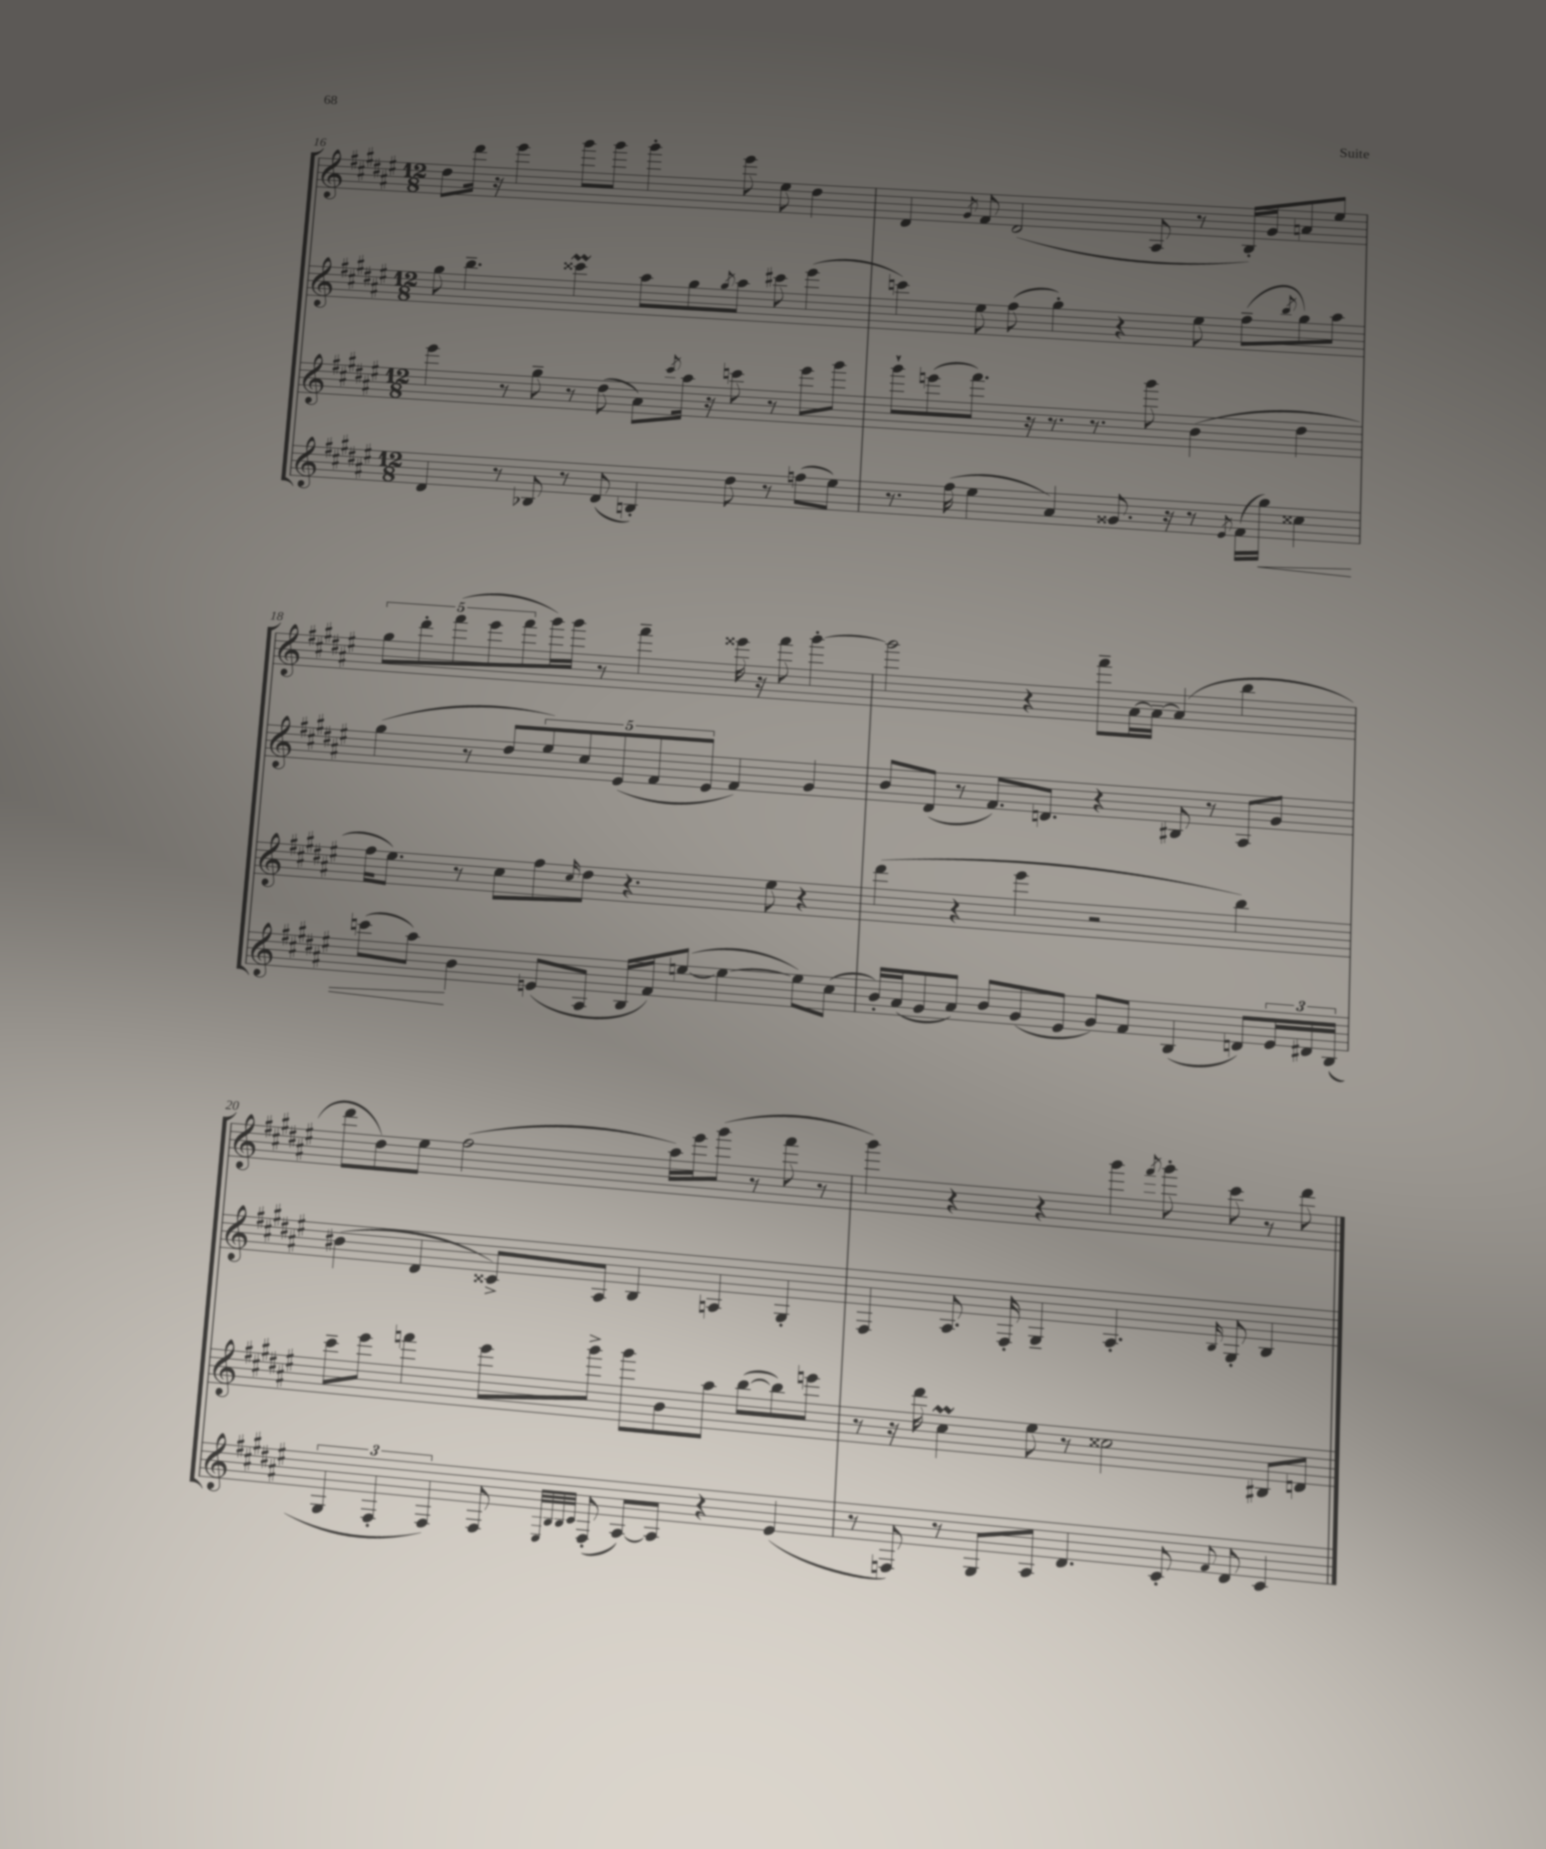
<<
\new StaffGroup <<
\new Staff = "s0" {
    \clef treble \key fis \major \numericTimeSignature \time 12/8
    dis''8 dis'''16 r16 eis'''4 gis'''8 gis'''8 gis'''4-. eis'''8 eis''8 dis''4 |
    dis'4 \acciaccatura { gis'8 } fis'8 dis'2( ais8 r8 b16-.) gis'16 a'8 eis''8 |
    \tuplet 5/4 { gis''8 dis'''8-. fis'''8( eis'''8 fis'''8 } gis'''16) gis'''16 r8 fis'''4-- eisis'''16 r16 fis'''8 gis'''4~-. |
    gis'''2 r4 fis'''8-- ais'16~ ais'16~-- ais'4( b''4 |
    dis'''8 dis''8) eis''8 fis''2( ais''16) eis'''16 gis'''8( r8 fis'''8 r8 |
    gis'''4) r4 r4 gis'''4 \acciaccatura { fis'''8 } gis'''8-. cis'''8 r8 dis'''8 \bar "|." |
}
\new Staff = "s1" {
    \clef treble \key fis \major \numericTimeSignature \time 12/8
    gis''8 b''4.-- cisis'''4\prall ais''8 gis''8 \acciaccatura { gis''8 } ais''8 cis'''8 eis'''4( |
    c'''4) eis''8 fis''8( gis''4-.) r4 eis''8 fis''8--( \acciaccatura { b''8 } gis''8) ais''8 |
    gis''4( r8 dis''8 \tuplet 5/4 { eis''8) cis''8 eis'8( fis'8 eis'8 } fis'4) gis'4 |
    b'8 dis'8( r8 fis'8.) d'8. r4 bis8 r8 ais8 gis'8 |
    bis'4( dis'4 cisis'8->) ais8 b4 a4 gis4-. |
    fis4 ais8. fis16-. gis4-- ais4.-. \grace { b16 } gis8-. b4 \bar "|." |
}
\new Staff = "s2" {
    \clef treble \key fis \major \numericTimeSignature \time 12/8
    eis'''4 r8 gis''8-- r8 dis''8( ais'8) \acciaccatura { cis'''8 } ais''16 r16 c'''8 r8 eis'''8 gis'''8 |
    gis'''8-! e'''8( fis'''8.) r16 r8. r8. gis'''8 b'4( dis''4 |
    fis''16 eis''8.) r8 cis''8 fis''8 \grace { cis''16 } dis''8 r4. eis''8 r4 |
    dis'''4( r4 eis'''4 r2 b''4) |
    cis'''8-- eis'''8 f'''4 eis'''8 gis'''8-> gis'''8 b'8 ais''8 b''8~( b''8) e'''8 |
    r8 r16 dis'''16 cis''4\prall eis''8 r8 cisis''2 bis8 d'8 \bar "|." |
}
\new Staff = "s3" {
    \clef treble \key fis \major \numericTimeSignature \time 12/8
    dis'4 r8 bes8 r8 dis'8( b4-.) dis''8 r8 f''8( eis''8) |
    r8. fis''16( eis''4 ais'4) gisis'8. r16 r8 \acciaccatura { eis'8 } fis'16( gis''16\<) cisis''4 |
    c'''8( ais''8\!) b'4 e'8( ais8 b16 fis'16) e''8~( e''4~ e''8) cis''8( |
    b'16-.) ais'16( gis'8 ais'8) b'8 gis'8( eis'8 gis'8) fis'8 b4( d'8) \tuplet 3/2 { eis'16 dis'16 b16( } |
    \tuplet 3/2 { gis4 fis4-. fis4) } fis8 \grace { eis32 b32 b32 cis'32 } fis8-.( ais8~) ais8 r4 eis'4( |
    r8 f8) r8 gis8 ais8 dis'4. cis'8-. \appoggiatura { fis'8 } dis'8 cis'4 \bar "|." |
}
>>
>>
\layout { \context { \Score currentBarNumber = #16 } }
